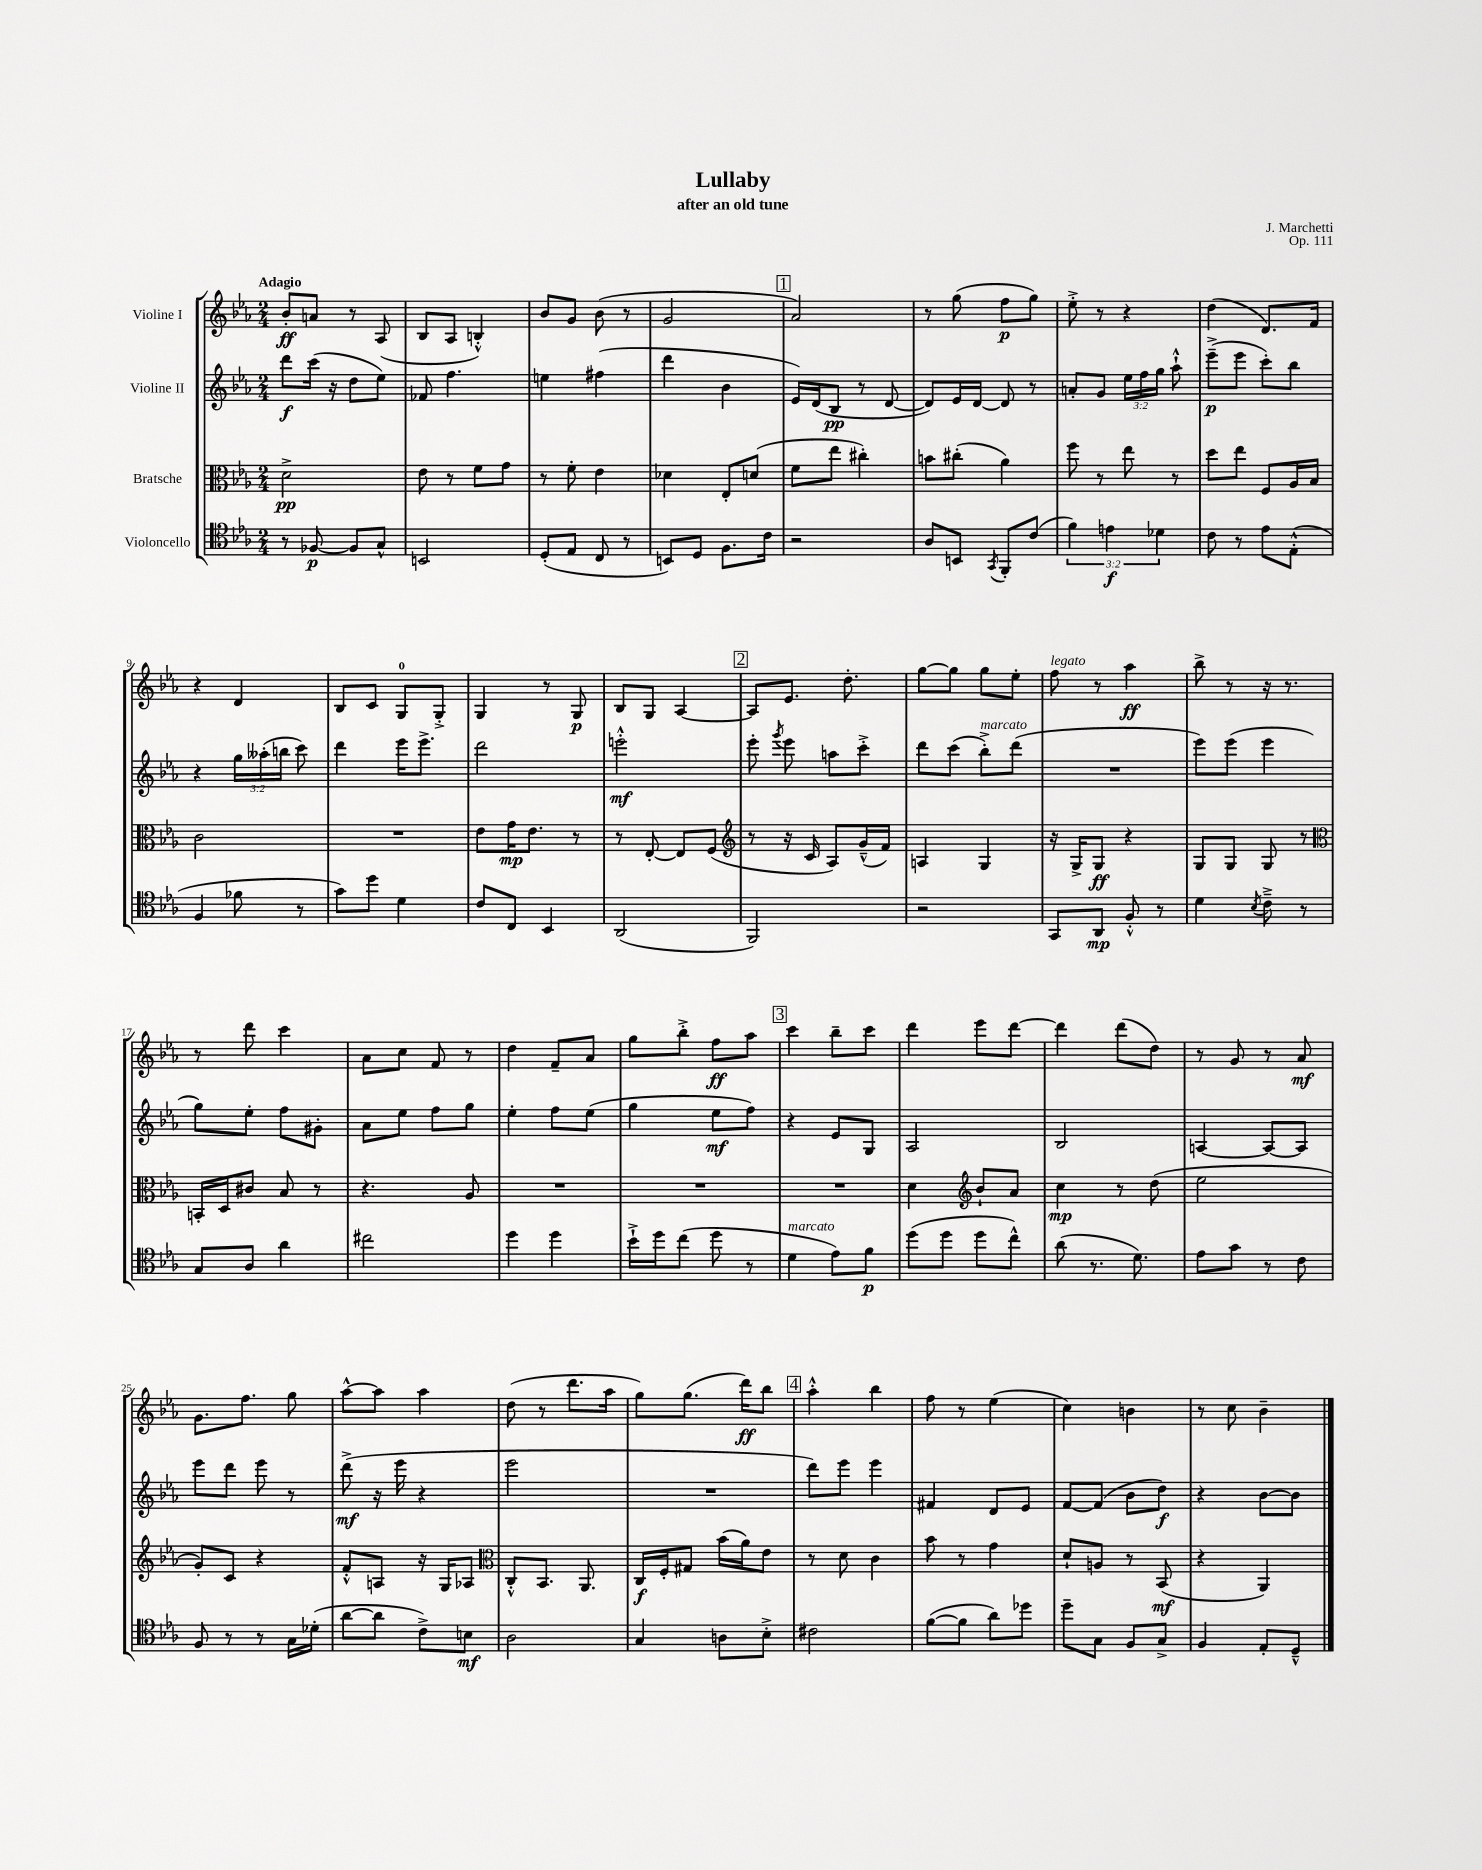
\header { title = "Lullaby" composer = "J. Marchetti" subtitle = "after an old tune" opus = "Op. 111" }
<<
\new StaffGroup <<
\new Staff = "s0" \with { instrumentName = "Violine I" } {
    \clef treble \key ees \major \numericTimeSignature \time 2/4 \tempo "Adagio"
    \autoBeamOff bes'8[-.\ff a'8] r8 aes8( |
    bes8[ aes8] b4-.-^) |
    bes'8[ g'8] bes'8( r8 |
    g'2 |
    \mark \markup { \box "1" } aes'2) |
    r8 g''8( f''8[\p g''8]) |
    ees''8-.-> r8 r4 |
    d''4( d'8.[) f'16] |
    r4 d'4 |
    bes8[ c'8] g8[-0 g8]-.-> |
    g4 r8 g8\p |
    bes8[ g8] aes4~ |
    \mark \markup { \box "2" } aes8[ ees'8.] d''8.-. |
    g''8[~ g''8] g''8[ ees''8]-. |
    f''8^\markup { \italic "legato" } r8 aes''4\ff |
    bes''8-> r8 r16 r8. |
    r8 d'''8 c'''4 |
    aes'8[ c''8] f'8 r8 |
    d''4 f'8[-- aes'8] |
    g''8[ bes''8]-.-> f''8[\ff aes''8] |
    \mark \markup { \box "3" } c'''4 bes''8[-- c'''8] |
    d'''4 ees'''8[ d'''8]~ |
    d'''4 d'''8[( d''8]) |
    r8 g'8 r8 aes'8\mf |
    g'8.[ f''8.] g''8 |
    aes''8[~-^ aes''8] aes''4 |
    d''8( r8 d'''8.[ aes''16] |
    g''8[) g''8.]( d'''16[\ff) bes''8] |
    \mark \markup { \box "4" } aes''4-.-^ bes''4 |
    f''8 r8 ees''4( |
    c''4) b'4 |
    r8 c''8 bes'4-- \bar "|." |
}
\new Staff = "s1" \with { instrumentName = "Violine II" } {
    \clef treble \key ees \major \numericTimeSignature \time 2/4 \override Staff.TupletNumber.text = #tuplet-number::calc-fraction-text
    \autoBeamOff d'''8[\f c'''16]( r16 d''8[ ees''8]) |
    fes'8 f''4. |
    e''4 fis''4( |
    d'''4 bes'4 |
    \mark \markup { \box "1" } ees'16[) d'16( bes8]\pp r8 d'8~ |
    d'8[) ees'16 d'16]~ d'8 r8 |
    a'8[-. g'8] \tuplet 3/2 { ees''16[ f''16 g''16] } aes''8-!-^ |
    ees'''8[--->\p( ees'''8] c'''8[-.) bes''8] |
    r4 \tuplet 3/2 { g''16[ aeses''16-.( b''16] } c'''8) |
    d'''4 ees'''16[ ees'''8.]-> |
    d'''2 |
    e'''2-.-^\mf |
    \mark \markup { \box "2" } ees'''8-. \acciaccatura { g'''8 } ees'''8 a''8[ c'''8]-.-> |
    d'''8[ c'''8]( bes''8[-.->^\markup { \italic "marcato" }) d'''8]( |
    R2 |
    ees'''8[) ees'''8]( ees'''4 |
    g''8[) ees''8]-. f''8[ gis'8]-. |
    aes'8[ ees''8] f''8[ g''8] |
    ees''4-. f''8[ ees''8]( |
    g''4 ees''8[\mf f''8]) |
    \mark \markup { \box "3" } r4 ees'8[ g8] |
    aes2 |
    bes2 |
    a4~ a8[~ a8] |
    ees'''8[ d'''8] ees'''8 r8 |
    d'''8->\mf( r16 ees'''16 r4 |
    ees'''2 |
    R2 |
    \mark \markup { \box "4" } d'''8[) ees'''8] ees'''4 |
    fis'4 d'8[ ees'8] |
    f'8[~ f'8]( bes'8[ d''8]\f) |
    r4 bes'8[~ bes'8] \bar "|." |
}
\new Staff = "s2" \with { instrumentName = "Bratsche" } {
    \clef alto \key ees \major \numericTimeSignature \time 2/4
    \autoBeamOff d'2->\pp |
    ees'8 r8 f'8[ g'8] |
    r8 f'8-. ees'4 |
    des'4 ees8[-. d'8]( |
    \mark \markup { \box "1" } f'8[ ees''8] cis''4-.) |
    b'8[ cis''8]-.( aes'4) |
    f''8 r8 ees''8 r8 |
    d''8[ ees''8] f8[ aes16 bes16] |
    c'2 |
    R2 |
    ees'8[ g'16\mp ees'8.] r8 |
    r8 ees8~-. ees8[ f8]( |
    \mark \markup { \box "2" } \clef treble r8 r16 c'16 aes8[) g'16---^( f'16]) |
    a4 g4 |
    r16 g16[-> g8]\ff r4 |
    g8[ g8] g8 r8 |
    \clef alto b,16[-. d16 cis'8] bes8 r8 |
    r4. aes8 |
    R2 |
    R2 |
    \mark \markup { \box "3" } R2 |
    d'4 \clef treble bes'8[-! aes'8] |
    c''4\mp r8 d''8( |
    ees''2 |
    g'8[-.) c'8] r4 |
    f'8[-.-^ a8] r16 g16[ aes8] |
    \clef alto c8[-.-^ bes,8.] aes,8. |
    c16[\f f16-. gis8] bes'16[( aes'16) ees'8] |
    \mark \markup { \box "4" } r8 d'8 c'4 |
    bes'8 r8 g'4 |
    d'8[-! a8] r8 bes,8\mf( |
    r4 aes,4) \bar "|." |
}
\new Staff = "s3" \with { instrumentName = "Violoncello" } {
    \clef tenor \key ees \major \numericTimeSignature \time 2/4 \override Staff.TupletNumber.text = #tuplet-number::calc-fraction-text
    \autoBeamOff r8 fes8~\p fes8[ g8]-^ |
    b,2 |
    d8[-.( ees8] c8 r8 |
    b,8[) d8] f8.[ c'16] |
    \mark \markup { \box "1" } r2 |
    aes8[ b,8] \acciaccatura { g,8 } f,8[-. c'8]( |
    \tuplet 3/2 { f'4) e'4\f des'4 } |
    c'8 r8 ees'8[ ees8]-.-^( |
    f4 fes'8 r8 |
    g'8[) d''8] d'4 |
    c'8[ c8] bes,4 |
    aes,2( |
    \mark \markup { \box "2" } f,2) |
    r2 |
    g,8[ aes,8]\mp f8-.-^ r8 |
    d'4 \acciaccatura { bes8 } c'8---> r8 |
    g8[ aes8] aes'4 |
    cis''2 |
    d''4 d''4 |
    bes'16[-!-> d''16 c''8]( d''8 r8 |
    \mark \markup { \box "3" } d'4^\markup { \italic "marcato" } ees'8[) f'8]\p |
    d''8[( d''8] d''8[ c''8]-^) |
    aes'8( r8. d'8.) |
    ees'8[ g'8] r8 c'8 |
    f8 r8 r8 g16[ des'16]-.( |
    aes'8[~ aes'8] c'8[->) b8]\mf |
    aes2 |
    g4 a8[ bes8]-.-> |
    \mark \markup { \box "4" } cis'2 |
    f'8[~( f'8] aes'8[) des''8] |
    d''8[-- g8] f8[ g8]-> |
    f4 ees8[-. d8]---^ \bar "|." |
}
>>
>>
